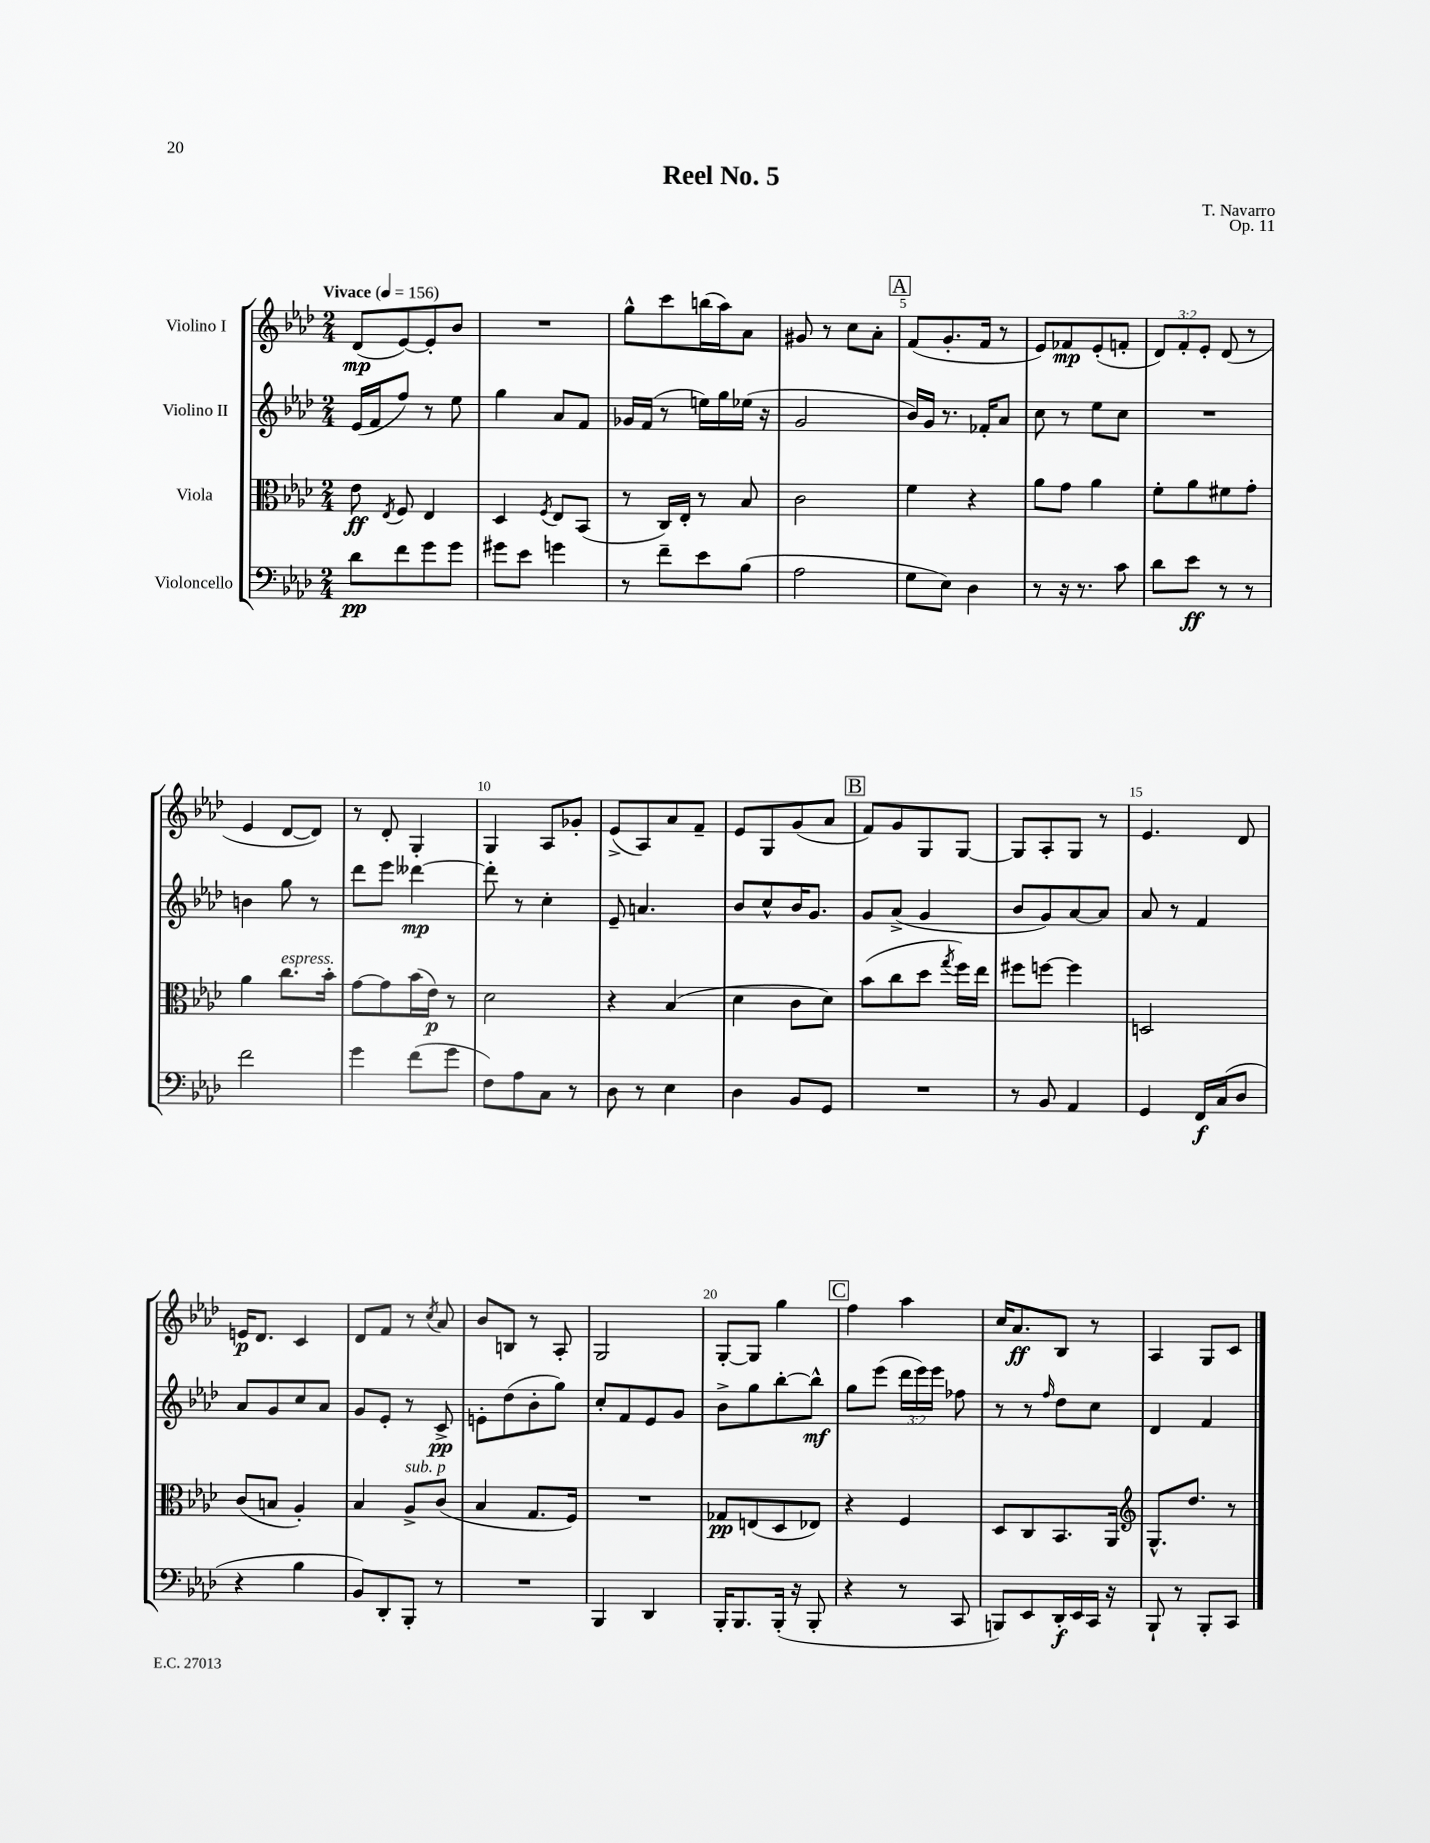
\header { title = "Reel No. 5" composer = "T. Navarro" opus = "Op. 11" }
<<
\new StaffGroup <<
\new Staff = "s0" \with { instrumentName = "Violino I" } {
    \clef treble \key aes \major \numericTimeSignature \time 2/4 \override Staff.TupletNumber.text = #tuplet-number::calc-fraction-text \tempo "Vivace" 4 = 156
    \autoBeamOff des'8[\mp( ees'8~) ees'8-. bes'8] |
    R2 |
    g''8[-^ c'''8 b''16( aes''16) aes'8] |
    gis'8 r8 c''8[ aes'8]-. |
    \mark \markup { \box "A" } f'8[( g'8.-. f'16] r8 |
    ees'8[) fes'8\mp ees'8-.( f'8]-. |
    \tuplet 3/2 { des'8[) f'8-. ees'8]-. } des'8( r8 |
    ees'4 des'8[~ des'8]) |
    r8 des'8-. g4-. |
    g4 aes8[ ges'8]-. |
    ees'8[->( aes8) aes'8 f'8]-- |
    ees'8[ g8 g'8( aes'8] |
    \mark \markup { \box "B" } f'8[) g'8 g8 g8]~ |
    g8[ aes8-. g8] r8 |
    ees'4. des'8 |
    e'16[\p des'8.] c'4 |
    des'8[ f'8] r8 \acciaccatura { c''8 } aes'8 |
    bes'8[ b8] r8 aes8-. |
    g2 |
    g8[~-. g8] g''4 |
    \mark \markup { \box "C" } f''4 aes''4 |
    c''16[ aes'8.\ff bes8] r8 |
    aes4 g8[ c'8] \bar "|." |
}
\new Staff = "s1" \with { instrumentName = "Violino II" } {
    \clef treble \key aes \major \numericTimeSignature \time 2/4 \override Staff.TupletNumber.text = #tuplet-number::calc-fraction-text
    \autoBeamOff ees'16[( f'16 f''8]) r8 ees''8 |
    g''4 aes'8[ f'8] |
    ges'16[ f'16]( r8 e''16[) g''16 ees''16]( r16 |
    g'2 |
    \mark \markup { \box "A" } bes'16[) g'16] r8. fes'16[-. aes'8] |
    c''8 r8 ees''8[ c''8] |
    R2 |
    b'4 g''8 r8 |
    des'''8[ ees'''8] deses'''4~\mp |
    deses'''8-. r8 c''4-. |
    ees'8-- a'4. |
    bes'8[ c''8-^ bes'16 g'8.] |
    \mark \markup { \box "B" } g'8[ aes'8]->( g'4 |
    bes'8[ g'8) aes'8~ aes'8] |
    aes'8 r8 f'4 |
    aes'8[ g'8 c''8 aes'8] |
    g'8[ ees'8]-. r8 c'8->\pp |
    e'8[-. des''8( bes'8-. g''8]) |
    c''8[-. f'8 ees'8 g'8] |
    bes'8[-> g''8 bes''8~-. bes''8]-^\mf |
    \mark \markup { \box "C" } g''8[ ees'''8]( \tuplet 3/2 { des'''16[ ees'''16) ees'''16] } fes''8 |
    r8 r8 \grace { f''16 } des''8[ c''8] |
    des'4 f'4 \bar "|." |
}
\new Staff = "s2" \with { instrumentName = "Viola" } {
    \clef alto \key aes \major \numericTimeSignature \time 2/4
    \autoBeamOff ees'8\ff \acciaccatura { ees8 } f8 ees4 |
    des4 \acciaccatura { f8 } ees8[ bes,8]( |
    r8 c16[) ees16]-. r8 bes8 |
    c'2 |
    \mark \markup { \box "A" } f'4 r4 |
    aes'8[ g'8] aes'4 |
    f'8[-. aes'8 fis'8 g'8]-. |
    aes'4 c''8.[^\markup { \italic "espress." } bes'16]-. |
    g'8[~ g'8 bes'16( ees'16]\p) r8 |
    des'2 |
    r4 bes4( |
    des'4 c'8[ des'8]) |
    \mark \markup { \box "B" } bes'8[( c''8 des''8] \acciaccatura { g''8 } f''16[) ees''16] |
    fis''8[ f''8]~ f''4 |
    d2 |
    c'8[( b8] aes4-.) |
    bes4 aes8[->^\markup { \italic "sub. p" } c'8]( |
    bes4 g8.[ f16]) |
    R2 |
    ges8[\pp e8( des8 ees8]) |
    \mark \markup { \box "C" } r4 f4 |
    des8[ c8 bes,8. aes,16] |
    \clef treble g8.[-^ des''8.] r8 \bar "|." |
}
\new Staff = "s3" \with { instrumentName = "Violoncello" } {
    \clef bass \key aes \major \numericTimeSignature \time 2/4
    \autoBeamOff des'8[\pp f'8 g'8 g'8] |
    gis'8[ ees'8] g'4 |
    r8 f'8[-- ees'8 bes8]( |
    aes2 |
    \mark \markup { \box "A" } g8[ ees8]) des4 |
    r8 r16 r8. c'8 |
    des'8[ ees'8]\ff r8 r8 |
    f'2 |
    g'4 f'8[( g'8] |
    f8[) aes8 c8] r8 |
    des8 r8 ees4 |
    des4 bes,8[ g,8] |
    \mark \markup { \box "B" } R2 |
    r8 bes,8 aes,4 |
    g,4 f,16[\f c16( des8] |
    r4 bes4 |
    bes,8[) des,8-. bes,,8]-. r8 |
    R2 |
    bes,,4 des,4 |
    bes,,16[-. bes,,8. bes,,16]-.( r16 bes,,8-. |
    \mark \markup { \box "C" } r4 r8 c,8 |
    b,,8[) ees,8 des,16-.\f ees,16 c,16] r16 |
    bes,,8-! r8 bes,,8[-. c,8] \bar "|." |
}
>>
>>
\layout { \context { \Score \override BarNumber.break-visibility = ##(#f #t #t) barNumberVisibility = #(every-nth-bar-number-visible 5) } }
